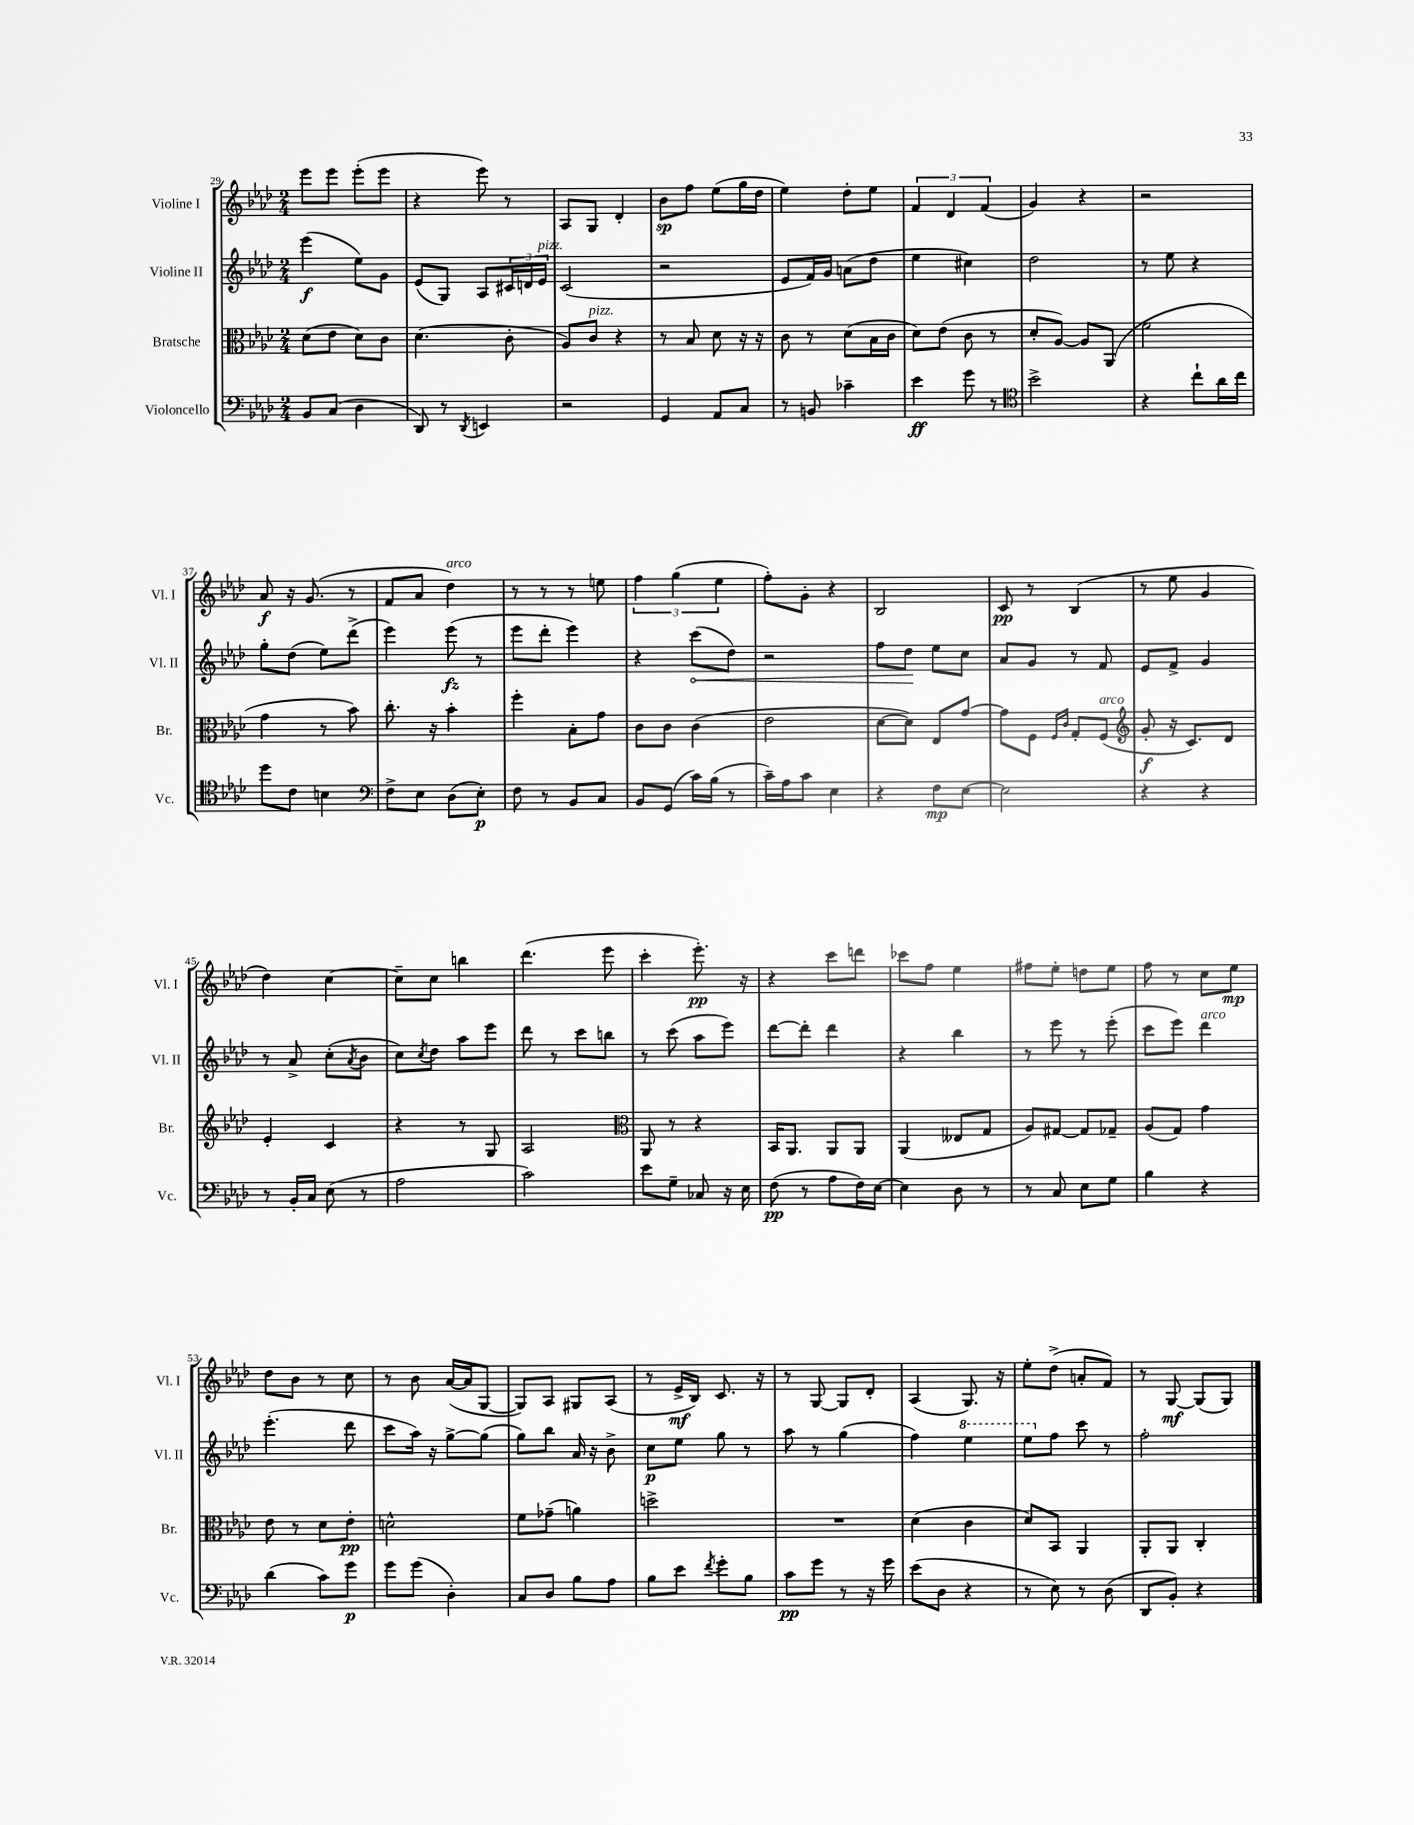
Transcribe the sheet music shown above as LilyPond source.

<<
\new StaffGroup <<
\new Staff = "s0" \with { instrumentName = "Violine I" shortInstrumentName = "Vl. I" } {
    \clef treble \key aes \major \numericTimeSignature \time 2/4
    ees'''8 ees'''8 ees'''8-.( ees'''8 |
    r4 ees'''8) r8 |
    aes8 g8 des'4-. |
    bes'8\sp f''8 ees''8( g''16 des''16 |
    ees''4) des''8-. ees''8 |
    \tuplet 3/2 { f'4 des'4 f'4( } |
    g'4) r4 |
    r2 |
    aes'8\f r16 g'8.( r8 |
    f'8 aes'8 des''4^\markup { \italic "arco" }) |
    r8 r8 r8 e''8 |
    \tuplet 3/2 { f''4 g''4( ees''4 } |
    f''8-.) g'8-. r4 |
    bes2 |
    c'8\pp r8 bes4( |
    r8 ees''8 g'4 |
    des''4) c''4~ |
    c''8-- c''8 b''4 |
    des'''4.( ees'''8 |
    c'''4-. ees'''8.-.\pp) r16 |
    r4 c'''8 d'''8 |
    ces'''8 f''8 ees''4 |
    fis''8 ees''8-. d''8 ees''8 |
    f''8 r8 c''8 ees''8\mp |
    des''8 bes'8 r8 c''8 |
    r8 bes'8 aes'16~( aes'16 g8~ |
    g8) aes8 gis8 aes8( |
    r8 ees'16->\mf bes16) c'8. r16 |
    r8 g8~ g8 des'8-. |
    aes4( g8.) r16 |
    ees''8-. des''8->( a'8-. f'8) |
    r8 g8~\mf g8( g8) \bar "|." |
}
\new Staff = "s1" \with { instrumentName = "Violine II" shortInstrumentName = "Vl. II" } {
    \clef treble \key aes \major \numericTimeSignature \time 2/4
    ees'''4\f( ees''8) g'8 |
    ees'8( g8) aes8 \tuplet 3/2 { cis'16 d'16 ees'16^\markup { \italic "pizz." } } |
    c'2( |
    r2 |
    ees'8 f'16) g'16 a'8( des''8 |
    ees''4 cis''4) |
    des''2 |
    r8 ees''8 r4 |
    g''8-. des''8( ees''8) des'''8->( |
    ees'''4) ees'''8\fz( r8 |
    ees'''8 des'''8-. ees'''4) |
    r4 \once \override Hairpin.circled-tip = ##t c'''8\<( des''8) |
    r2 |
    f''8 des''8\! ees''8 c''8 |
    aes'8 g'8 r8 f'8 |
    ees'8 f'8-> g'4 |
    r8 aes'8-> c''8-.( \acciaccatura { aes'8 } bes'8 |
    c''8) \acciaccatura { c''8 } des''8 aes''8 ees'''8 |
    des'''8 r8 c'''8 b''8 |
    r8 c'''8( aes''8 ees'''8) |
    des'''8~ des'''8-. des'''4 |
    r4 bes''4 |
    r8 ees'''8 r8 ees'''8-.( |
    c'''8 ees'''8) des'''4^\markup { \italic "arco" } |
    ees'''4.-.( des'''8 |
    c'''8 aes''16) r16 g''8~-> g''8( |
    g''8) bes''8 aes'16 r16 bes'8-> |
    c''8\p ees''8 g''8 r8 |
    aes''8 r8 g''4( |
    f''4) \ottava #1 ees'''4 |
    ees'''8 \ottava #0 f''8 c'''8 r8 |
    f''2-. \bar "|." |
}
\new Staff = "s2" \with { instrumentName = "Bratsche" shortInstrumentName = "Br." } {
    \clef alto \key aes \major \numericTimeSignature \time 2/4
    des'8( ees'8 des'8) c'8 |
    des'4.( c'8-. |
    aes8) c'8^\markup { \italic "pizz." } r4 |
    r8 bes8 des'8 r16 r16 |
    c'8 r8 des'8( bes16 c'16 |
    des'8) ees'8( c'8 r8 |
    des'8-. aes8~) aes8 aes,8( |
    f'2 |
    g'4 r8 bes'8) |
    c''8.-. r16 bes'4-. |
    f''4-. bes8-. g'8 |
    c'8 c'8 c'4( |
    ees'2 |
    des'8~ des'8) ees8 g'8~ |
    g'8 f8 \grace { f16 c'16 } g8-. f8^\markup { \italic "arco" }( |
    \clef treble g'8-.\f r16 c'8.) des'8 |
    ees'4-. c'4 |
    r4 r8 g8 |
    aes2 |
    \clef alto aes,8 r8 r4 |
    bes,16 aes,8. aes,8 aes,8 |
    aes,4( eeses8 g8 |
    aes8) gis8~ gis8 ges8-- |
    aes8( g8) g'4 |
    ees'8 r8 des'8 ees'8-.\pp |
    d'2-^ |
    f'8 ges'8--( a'4) |
    d''2-> |
    R2 |
    des'4( c'4 |
    des'8) bes,8 aes,4 |
    aes,8-. aes,8 c4-. \bar "|." |
}
\new Staff = "s3" \with { instrumentName = "Violoncello" shortInstrumentName = "Vc." } {
    \clef bass \key aes \major \numericTimeSignature \time 2/4
    bes,8 c8( des4 |
    des,8) r8 \acciaccatura { des,8 } e,4 |
    r2 |
    g,4 aes,8 c8 |
    r8 b,8 ces'4-- |
    ees'4\ff g'8 r8 |
    \clef tenor bes'2-> |
    r4 c''8-! aes'16 c''16 |
    des''8 c'8 b4 |
    \clef bass f8-> ees8 des8( ees8-.\p) |
    f8 r8 bes,8 c8 |
    bes,8 g,8( c'16) bes16( r8 |
    c'16--) aes16 c'8 ees4 |
    r4 f8\mp ees8~ |
    ees2 |
    r4 r4 |
    r8 bes,16-. c16 ees8( r8 |
    aes2 |
    c'2) |
    ees'8 g8-- ces8 r16 ees16 |
    f8\pp( r8 aes8 f16) ees16~ |
    ees4 des8 r8 |
    r8 c8 ees8 g8 |
    bes4 r4 |
    des'4( c'8) g'8\p |
    g'8 g'8( des4-.) |
    c8 des8 bes8 aes8 |
    bes8 ees'8 \acciaccatura { f'8 } g'8-. bes8 |
    c'8\pp g'8 r8 r16 g'16 |
    ees'8( des8 r4 |
    r8 ees8) r8 des8( |
    des,8 bes,8-.) r4 \bar "|." |
}
>>
>>
\layout { \context { \Score currentBarNumber = #29 } }
